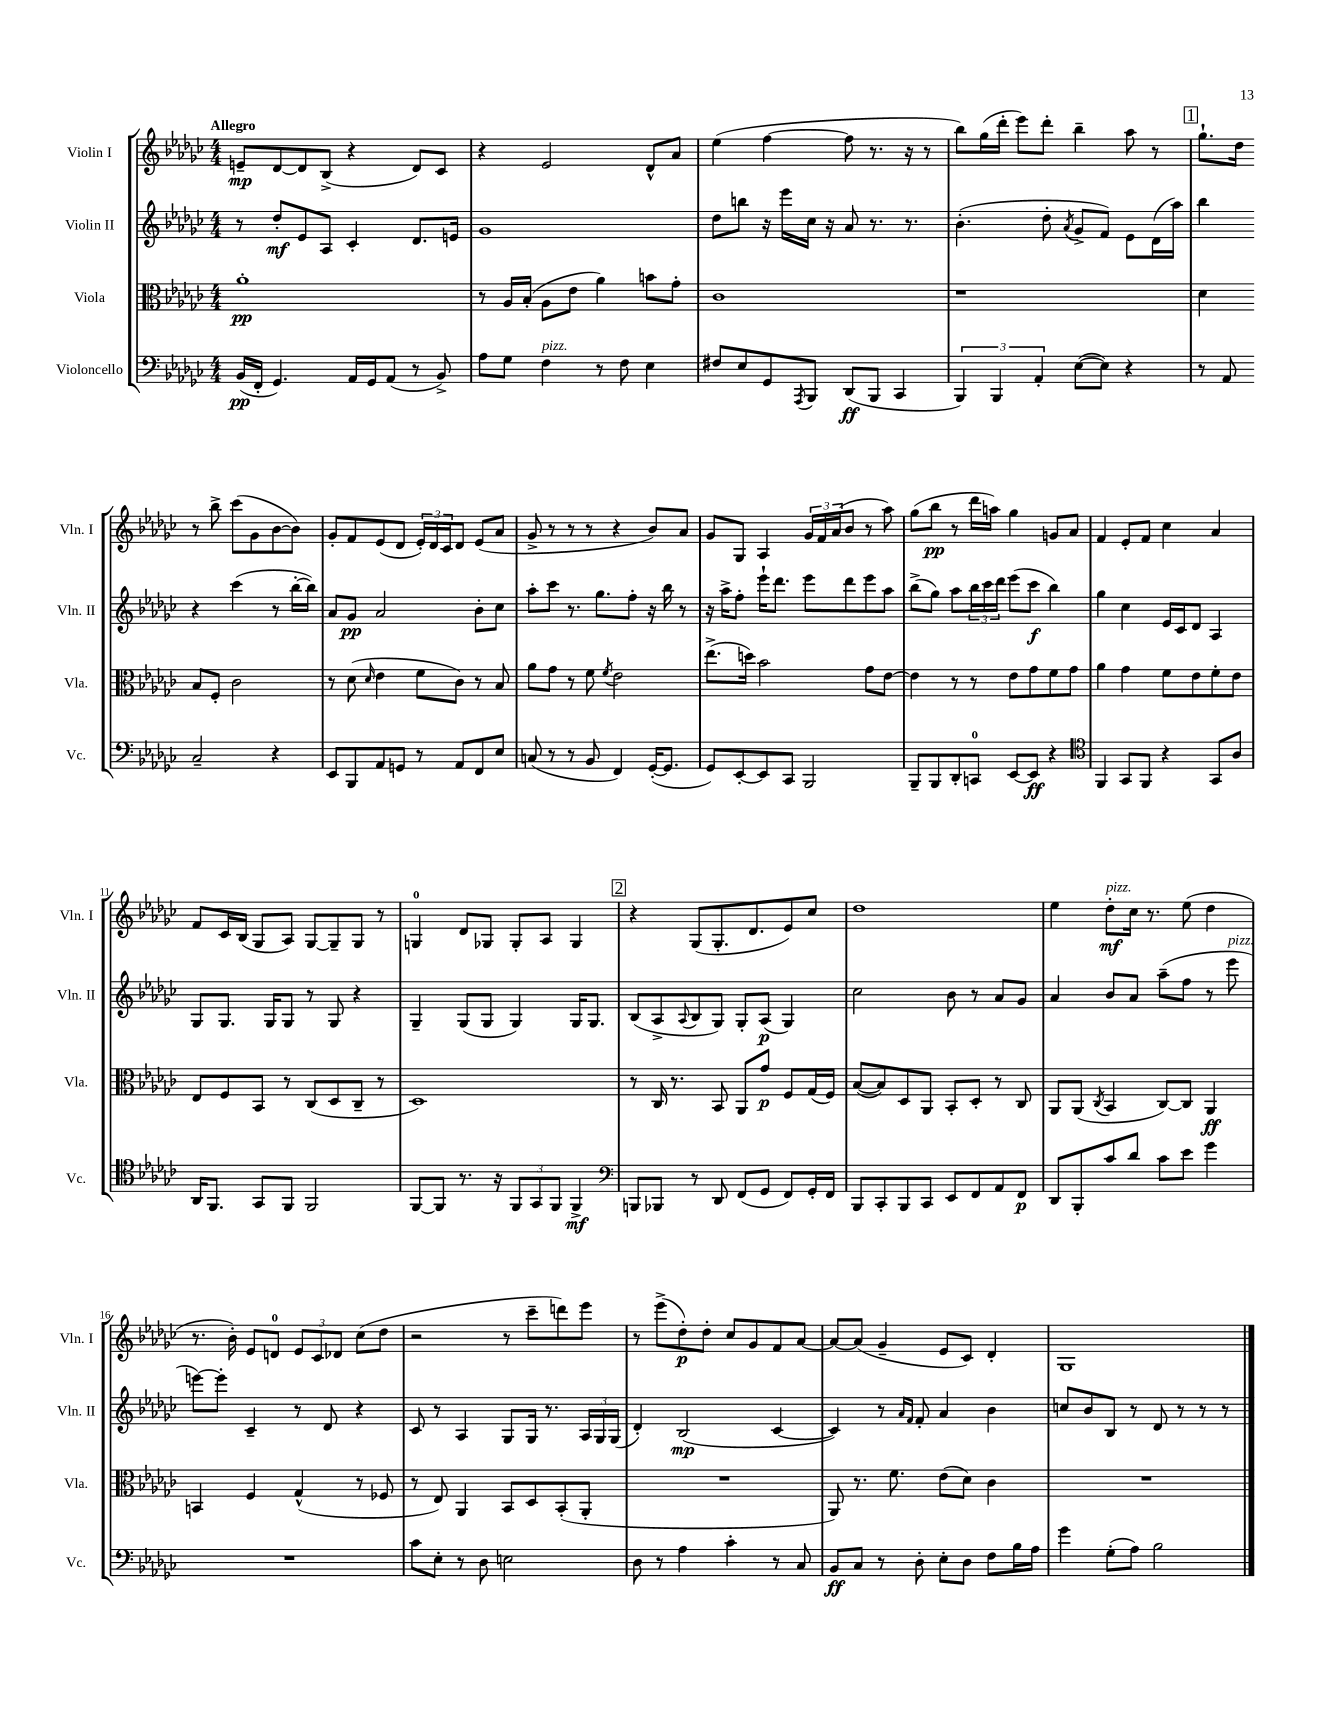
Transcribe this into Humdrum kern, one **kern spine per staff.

**kern	**dynam	**kern	**dynam	**kern	**dynam	**kern	**dynam
*part4	*part4	*part3	*part3	*part2	*part2	*part1	*part1
*staff4	*staff4	*staff3	*staff3	*staff2	*staff2	*staff1	*staff1
*I"Violoncello	*	*I"Viola	*	*I"Violin II	*	*I"Violin I	*
*I'Vc.	*	*I'Vla.	*	*I'Vln. II	*	*I'Vln. I	*
*clefF4	*	*clefC3	*	*clefG2	*	*clefG2	*
*k[b-e-a-d-g-c-]	*	*k[b-e-a-d-g-c-]	*	*k[b-e-a-d-g-c-]	*	*k[b-e-a-d-g-c-]	*
*M4/4	*	*M4/4	*	*M4/4	*	*M4/4	*
=1	=1	=1	=1	=1	=1	=1	=1
!	!	!	!	!	!	!LO:TX:a:B:t=Allegro	!
(16BB-/LL	pp	1a-'	pp	8r	.	8en~/L	mp
16FF'/JJ	.	.	.	.	.	.	.
4.GG-/)	.	.	.	8dd-'/L	mf	[8d-/	.
.	.	.	.	8e-/	.	8d-/]	.
.	.	.	.	8A-/J	.	(8B-^/J	.
16AA-/LL	.	.	.	4c-'/	.	4r	.
16GG-/J	.	.	.	.	.	.	.
(8AA-/J	.	.	.	.	.	.	.
8r	.	.	.	8.d-/L	.	8d-/L)	.
8BB-^/)	.	.	.	.	.	8c-/J	.
.	.	.	.	16en/Jk	.	.	.
=2	=2	=2	=2	=2	=2	=2	=2
8A-\L	.	8r	.	1g-	.	4r	.
8G-\J	.	16A-/LL	.	.	.	.	.
.	.	(16B-'/JJ	.	.	.	.	.
!LO:TX:a:i:t=pizz.	!	!	!	!	!	!	!
4F\	.	8A-\L	.	.	.	2e-/	.
.	.	8e-\J	.	.	.	.	.
8r	.	4a-\)	.	.	.	.	.
8F\	.	.	.	.	.	.	.
4E-\	.	8bn\L	.	.	.	8d-^^/L	.
.	.	8g-'\J	.	.	.	8a-/J	.
=3	=3	=3	=3	=3	=3	=3	=3
8F#X/L	.	1c-	.	8dd-\L	.	(4ee-\	.
8E-/	.	.	.	8bbn\J	.	.	.
8GG-/	.	.	.	16r	.	[4ff\	.
.	.	.	.	16eee-\LL	.	.	.
8qAAA-/	.	.	.	.	.	.	.
8BBB-/J	.	.	.	16cc-\JJ	.	.	.
.	.	.	.	16r	.	.	.
(8DD-/L	ff	.	.	8a-/	.	8ff\]	.
8BBB-/J	.	.	.	8.r	.	8.r	.
4CC-/	.	.	.	.	.	.	.
.	.	.	.	8.r	.	16r	.
.	.	.	.	.	.	8r	.
=4	=4	=4	=4	=4	=4	=4	=4
6BBB-/)	.	1r	.	(4.b-'\	.	8bb-\L)	.
.	.	.	.	.	.	(16gg-\L	.
6BBB-/	.	.	.	.	.	.	.
.	.	.	.	.	.	16ddd-'\JJ	.
.	.	.	.	.	.	8eee-\L)	.
6AA-'/	.	.	.	.	.	.	.
.	.	.	.	8dd-'\	.	8ddd-'\J	.
.	.	.	.	8qa-/	.	.	.
([8E-\L	.	.	.	8g-^/L	.	4bb-~\	.
8E-\J])	.	.	.	8f/J)	.	.	.
4r	.	.	.	8e-\L	.	8aa-\	.
.	.	.	.	(16d-\L	.	8r	.
.	.	.	.	16aa-\JJ)	.	.	.
!!LO:REH:place=s1:t=1
=5	=5	=5	=5	=5	=5	=5	=5
8r	.	4d-\	.	4bb-\	.	8.gg-`\L	.
8AA-/	.	.	.	.	.	.	.
.	.	.	.	.	.	16dd-\Jk	.
2C-~/	.	8B-/L	.	4r	.	8r	.
.	.	8F'/J	.	.	.	8bb-^\	.
.	.	2c-\	.	(4ccc-\	.	(8ccc-\L	.
.	.	.	.	.	.	8g-\	.
4r	.	.	.	8r	.	[8b-\	.
.	.	.	.	[16bb-'\LL	.	8b-\J])	.
.	.	.	.	16bb-\JJ])	.	.	.
!!LO:LB:g=z
=6	=6	=6	=6	=6	=6	=6	=6
8EE-/L	.	8r	.	8a-/L	.	8g-'/L	.
8BBB-/	.	(8d-\	.	8g-/J	pp	8f/	.
.	.	16qqd-/	.	.	.	.	.
8AA-/	.	4e-\	.	2a-/	.	(8e-/	.
8GGn/J	.	.	.	.	.	8d-/J	.
8r	.	8f\L	.	.	.	24e-'/LL)	.
.	.	.	.	.	.	24d-/	.
.	.	.	.	.	.	24c-/J	.
8AA-/L	.	8c-\J)	.	.	.	8d-/J	.
8FF/	.	8r	.	8b-'\L	.	(8e-/L	.
8E-/J	.	8B-/	.	8cc-\J	.	8a-/J	.
=7	=7	=7	=7	=7	=7	=7	=7
(8Cn/	.	8a-\L	.	8aa-'\L	.	8g-^/	.
8r	.	8g-\J	.	8ccc-\J	.	8r	.
8r	.	8r	.	8.r	.	8r	.
8BB-/	.	8f\	.	.	.	8r	.
.	.	.	.	8.gg-\L	.	.	.
.	.	8qf/	.	.	.	.	.
4FF/)	.	2e-\	.	.	.	4r	.
.	.	.	.	8ff'\J	.	.	.
([16GG-'/KL	.	.	.	16r	.	8b-/L)	.
8.GG-/J]	.	.	.	16bb-\	.	.	.
.	.	.	.	8r	.	8a-/J	.
=8	=8	=8	=8	=8	=8	=8	=8
8GG-/L)	.	(8.ee-^\L	.	16r	.	8g-/L	.
.	.	.	.	16aa-^\KL	.	.	.
[8EE-'/	.	.	.	8ff'\J	.	8G-/J	.
.	.	16ddn\Jk)	.	.	.	.	.
8EE-/]	.	2b-\	.	16eee-`\KL	.	4A-/	.
.	.	.	.	8.ddd-\J	.	.	.
8CC-/J	.	.	.	.	.	.	.
2BBB-/	.	.	.	8eee-\L	.	24g-/LL	.
.	.	.	.	.	.	24f/	.
.	.	.	.	.	.	(24a-/J	.
.	.	.	.	8ddd-\	.	8b-/J	.
.	.	8g-\L	.	8eee-\	.	8r	.
.	.	[8e-\J	.	8aa-\J	.	8aa-\)	.
=9	=9	=9	=9	=9	=9	=9	=9
8BBB-~/L	.	4e-\]	.	(8bb-^\L	.	(8gg-\L	.
8BBB-/	.	.	.	8gg-\J)	.	8bb-\J	pp
8DD-'/	.	8r	.	8aa-\L	.	8r	.
8CCn/J	.	8r	.	24bb-\L	.	16ddd-\LL	.
.	.	.	.	24ccc-\	.	.	.
.	.	.	.	.	.	16aan\JJ)	.
.	.	.	.	24ddd-\JJ	.	.	.
[8EE-/L	.	8e-\L	.	(8eee-\L	.	4gg-\	.
8EE-/J]	ff	8g-\	.	8ccc-\J	f	.	.
4r	.	8f\	.	4bb-\)	.	8gn/L	.
.	.	8g-\J	.	.	.	8a-/J	.
=10	=10	=10	=10	=10	=10	=10	=10
*clefC4	*	*	*	*	*	*	*
4FF/	.	4a-\	.	4gg-\	.	4f/	.
8GG-/L	.	4g-\	.	4cc-\	.	8e-'/L	.
8FF/J	.	.	.	.	.	8f/J	.
4r	.	8f\L	.	16e-/LL	.	4cc-\	.
.	.	.	.	16c-/J	.	.	.
.	.	8e-\	.	8d-/J	.	.	.
8GG-/L	.	8f'\	.	4A-/	.	4a-/	.
8A-/J	.	8e-\J	.	.	.	.	.
!!LO:LB:g=z
=11	=11	=11	=11	=11	=11	=11	=11
16AA-/KL	.	8E-/L	.	8G-/L	.	8f/L	.
8.FF/J	.	.	.	.	.	.	.
.	.	8F/	.	8.G-/J	.	16c-/L	.
.	.	.	.	.	.	(16B-/JJ	.
8GG-/L	.	8BB-/J	.	.	.	8G-/L	.
.	.	.	.	16G-/KL	.	.	.
8FF/J	.	8r	.	8G-/J	.	8A-/J)	.
2FF/	.	(8C-/L	.	8r	.	[8G-/L	.
.	.	8D-/	.	8G-/	.	8G-~/]	.
.	.	8C-~/J	.	4r	.	8G-/J	.
.	.	8r	.	.	.	8r	.
=12	=12	=12	=12	=12	=12	=12	=12
[8FF/L	.	1D-)	.	4G-~/	.	4Gn/	.
8FF/J]	.	.	.	.	.	.	.
8.r	.	.	.	(8G-/L	.	8d-/L	.
.	.	.	.	8G-/J	.	8G-X/J	.
16r	.	.	.	.	.	.	.
12FF/L	.	.	.	4G-/)	.	8G-'/L	.
12GG-/	.	.	.	.	.	.	.
.	.	.	.	.	.	8A-/J	.
12FF/J	.	.	.	.	.	.	.
4FF^/	mf	.	.	16G-/KL	.	4G-/	.
.	.	.	.	8.G-/J	.	.	.
!!LO:REH:place=s1:t=2
=13	=13	=13	=13	=13	=13	=13	=13
*clefF4	*	*	*	*	*	*	*
8BBBn/L	.	8r	.	(8B-/L	.	4r	.
8BBB-X/J	.	16C-/	.	8A-^/	.	.	.
.	.	8.r	.	.	.	.	.
.	.	.	.	8qqA-/	.	.	.
8r	.	.	.	8B-/	.	(8G-/L	.
8DD-/	.	8BB-/	.	8G-/J)	.	8.G-'/	.
(8FF/L	.	8AA-/L	.	8G-'/L	.	.	.
.	.	.	.	.	.	8.d-/	.
8GG-/J	.	8g-/J	p	(8A-/J	p	.	.
8FF/L)	.	8F/L	.	4G-/)	.	8e-/)	.
16GG-'/L	.	(16G-/L	.	.	.	8cc-/J	.
16FF/JJ	.	16F/JJ)	.	.	.	.	.
=14	=14	=14	=14	=14	=14	=14	=14
8BBB-/L	.	([8B-/L	.	2cc-\	.	1dd-	.
8CC-'/	.	8B-/])	.	.	.	.	.
8BBB-/	.	8D-/	.	.	.	.	.
8CC-/J	.	8AA-/J	.	.	.	.	.
8EE-/L	.	8BB-'/L	.	8b-\	.	.	.
8FF/	.	8D-'/J	.	8r	.	.	.
8AA-/	.	8r	.	8a-/L	.	.	.
8FF/J	p	8C-/	.	8g-/J	.	.	.
=15	=15	=15	=15	=15	=15	=15	=15
8DD-/L	.	8AA-/L	.	4a-/	.	4ee-\	.
8BBB-'/	.	(8AA-/J	.	.	.	.	.
.	.	8qC-/	.	.	.	.	.
!	!	!	!	!	!	!LO:TX:a:i:t=pizz.	!
8c-/	.	4BB-/	.	8b-/L	.	8dd-'\L	mf
8d-/J	.	.	.	8a-/J	.	16cc-\Jk	.
.	.	.	.	.	.	8.r	.
8c-\L	.	[8C-/L)	.	(8aa-~\L	.	.	.
8e-\J	.	8C-/J]	.	8ff\J	.	(8ee-\	.
4g-\	.	4AA-/	ff	8r	.	4dd-\	.
!	!	!	!	!LO:TX:a:i:t=pizz.	!	!	!
.	.	.	.	8eee-\	.	.	.
!!LO:LB:g=z
=16	=16	=16	=16	=16	=16	=16	=16
1r	.	4BBn/	.	[8eeen\L)	.	8.r	.
.	.	.	.	8eee'\J]	.	.	.
.	.	.	.	.	.	16b-'\)	.
.	.	4F/	.	4c-~/	.	8e-/L	.
.	.	.	.	.	.	8dn/J	.
.	.	(4G-^^/	.	8r	.	12e-/L	.
.	.	.	.	.	.	12c-/	.
.	.	.	.	8d-/	.	.	.
.	.	.	.	.	.	12d-X/J	.
.	.	8r	.	4r	.	(8cc-\L	.
.	.	8F-X/	.	.	.	8dd-\J	.
=17	=17	=17	=17	=17	=17	=17	=17
8c-\L	.	8r	.	8c-/	.	2r	.
8E-'\J	.	8E-/)	.	8r	.	.	.
8r	.	4AA-/	.	4A-/	.	.	.
8D-\	.	.	.	.	.	.	.
2En\	.	8BB-/L	.	8G-/L	.	8r	.
.	.	8D-/	.	16G-/Jk	.	8ccc-~\L	.
.	.	.	.	8.r	.	.	.
.	.	(8BB-'/	.	.	.	8dddn\)	.
.	.	8AA-'/J	.	24A-/LL	.	8eee-\J	.
.	.	.	.	24G-/	.	.	.
.	.	.	.	(24G-/JJ	.	.	.
=18	=18	=18	=18	=18	=18	=18	=18
8D-\	.	1r	.	4d-'/)	.	8r	.
8r	.	.	.	.	.	(8eee-^\L	.
4A-\	.	.	.	(2B-/	mp	8dd-'\)	p
.	.	.	.	.	.	8dd-'\J	.
4c-'\	.	.	.	.	.	8cc-/L	.
.	.	.	.	.	.	8g-/	.
8r	.	.	.	[4c-/	.	8f/	.
8C-/	.	.	.	.	.	[8a-/J	.
=19	=19	=19	=19	=19	=19	=19	=19
8BB-/L	ff	8AA-/)	.	4c-/])	.	8a-/L_	.
8C-/J	.	8.r	.	.	.	(8a-/J]	.
8r	.	.	.	8r	.	4g-~/	.
.	.	8.f\	.	.	.	.	.
.	.	.	.	16qqa-/LL	.	.	.
.	.	.	.	16qqf/JJ	.	.	.
8D-'\	.	.	.	8f'/	.	.	.
8E-'\L	.	(8e-\L	.	4a-/	.	8e-/L	.
8D-\J	.	8d-\J)	.	.	.	8c-/J)	.
8F\L	.	4c-\	.	4b-\	.	4d-'/	.
16B-\L	.	.	.	.	.	.	.
16A-\JJ	.	.	.	.	.	.	.
=20	=20	=20	=20	=20	=20	=20	=20
4g-\	.	1r	.	8ccn/L	.	1G-	.
.	.	.	.	8b-/	.	.	.
(8G-'\L	.	.	.	8B-/J	.	.	.
8A-\J)	.	.	.	8r	.	.	.
2B-\	.	.	.	8d-/	.	.	.
.	.	.	.	8r	.	.	.
.	.	.	.	8r	.	.	.
.	.	.	.	8r	.	.	.
==	==	==	==	==	==	==	==
*-	*-	*-	*-	*-	*-	*-	*-
